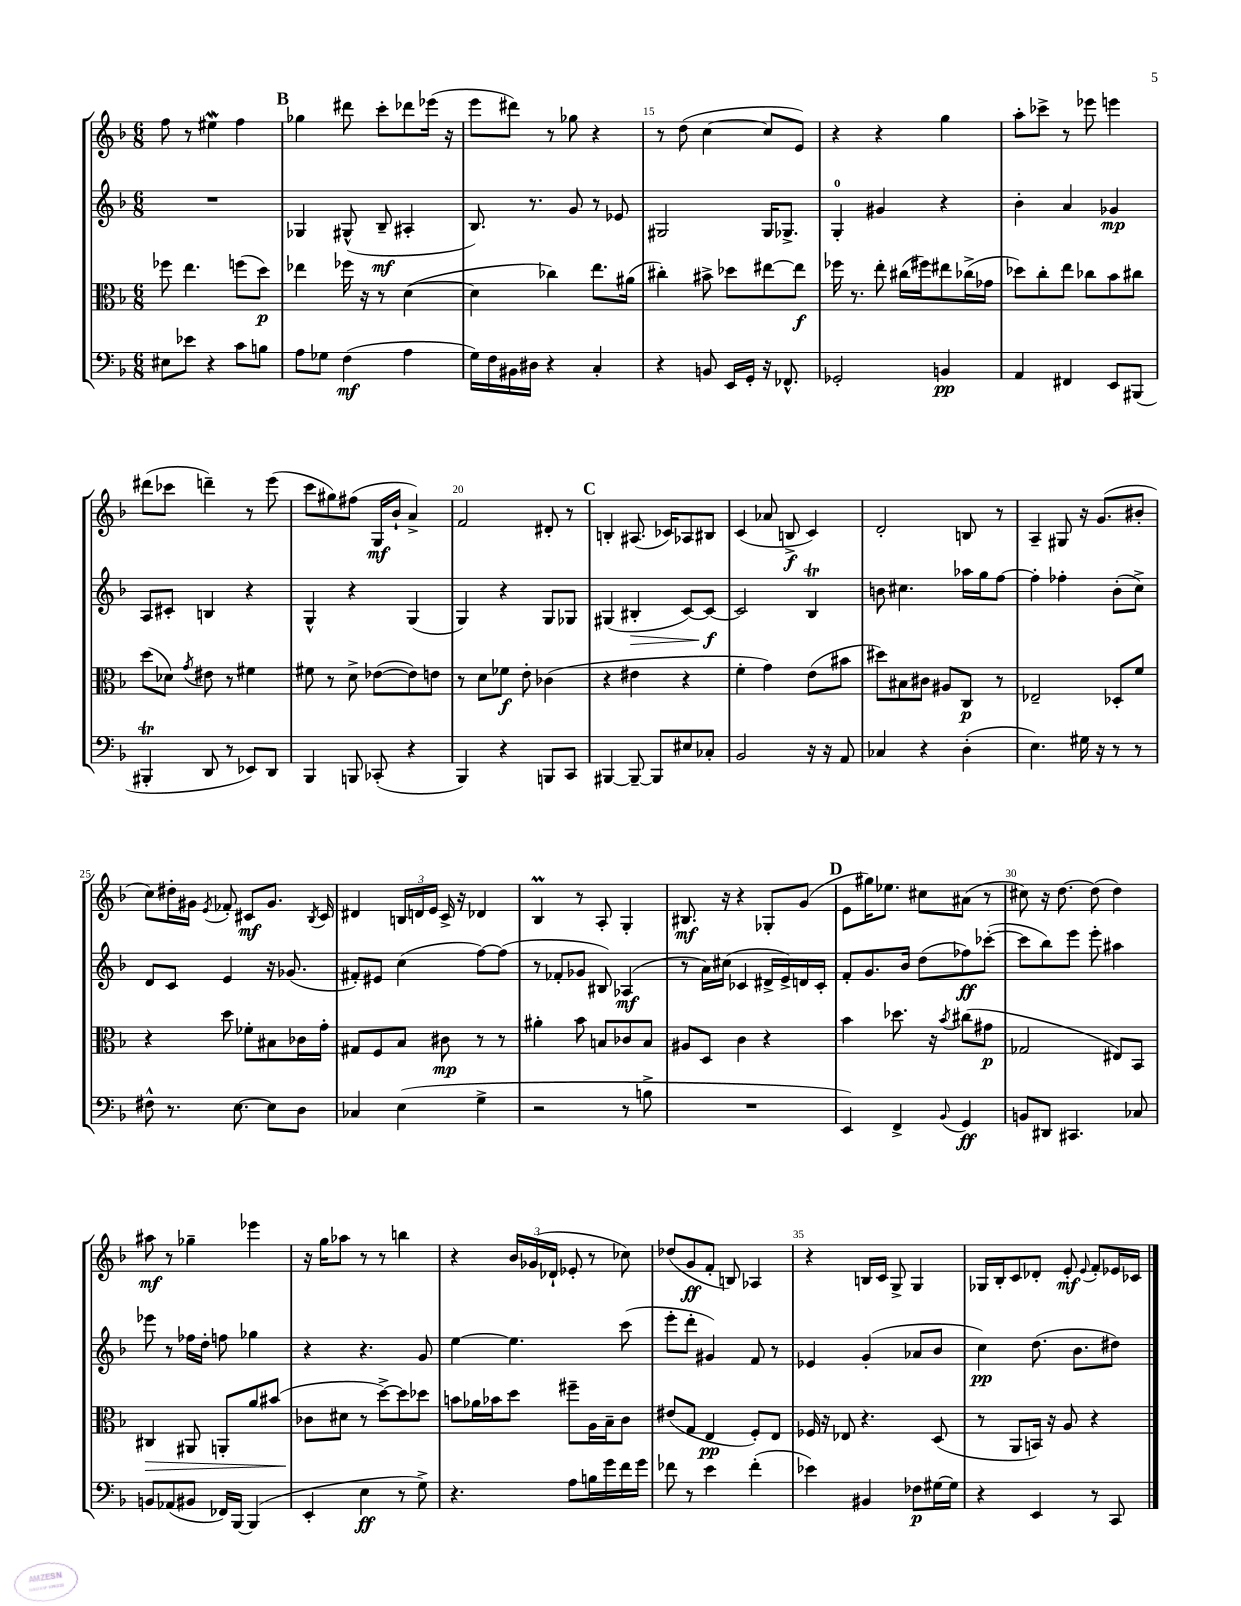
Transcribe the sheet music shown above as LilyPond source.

<<
\new StaffGroup <<
\new Staff = "s0" {
    \clef treble \key f \major \numericTimeSignature \time 6/8
    \autoBeamOff f''8 r8 eis''4\mordent f''4 |
    \mark \markup { \bold "B" } ges''4 dis'''8 c'''8[-. des'''8 ees'''16]( r16 |
    e'''8[ dis'''8]) r8 ges''8 r4 |
    r8 d''8( c''4~ c''8[ e'8]) |
    r4 r4 g''4 |
    a''8[-. ces'''8]-> r8 ees'''8 e'''4 |
    dis'''8[( ces'''8] d'''4--) r8 e'''8( |
    c'''8[ gis''8) fis''8]( g16[\mf bes'16]-! a'4->) |
    f'2 dis'8-. r8 |
    \mark \markup { \bold "C" } b4-. ais8.( ces'16[) aes8 bis8] |
    c'4( aes'8 b8->\f c'4) |
    d'2-. b8 r8 |
    a4-- gis8 r16 g'8.[( bis'8]-. |
    c''8[) dis''16-. gis'16] \acciaccatura { e'8 } fes'8-. cis'8[\mf gis'8.] \acciaccatura { bes8 } cis'16 |
    dis'4 \tuplet 3/2 { b16[ d'16 e'16] } c'16-> r16 des'4 |
    bes4\prall r8 a8-. g4-. |
    bis8.\mf r16 r4 ges8[-. g'8]( |
    \mark \markup { \bold "D" } e'8[ gis''16) ees''8.] cis''8[ ais'8]( r8 |
    cis''8) r16 d''8.~ d''8( d''4) |
    ais''8\mf r8 ges''4-- ees'''4 |
    r16 g''16[ aes''8] r8 r8 b''4 |
    r4 \tuplet 3/2 { bes'16[ ges'16( des'16]-! } ees'8-. r8 ces''8) |
    des''8[( g'8\ff f'8]-. b8) aes4 |
    r4 b16[ c'16] g8-> g4 |
    ges16[ bes16-. c'8 des'8]-. e'8-.\mf \appoggiatura { e'8 } f'8[-. ees'16 ces'16] \bar "|." |
}
\new Staff = "s1" {
    \clef treble \key f \major \numericTimeSignature \time 6/8
    \autoBeamOff R2. |
    \mark \markup { \bold "B" } ges4 gis8-^( bes8--\mf ais4-. |
    bes8.) r8. g'8 r8 ees'8 |
    gis2 gis16[ ges8.]-> |
    g4-0-. gis'4 r4 |
    bes'4-. a'4 ges'4\mp |
    a8[ cis'8]-. b4 r4 |
    g4-^ r4 g4( |
    g4) r4 g8[ ges8] |
    \mark \markup { \bold "C" } gis4( bis4-.\> c'8[~) c'8]~\f\! |
    c'2 bes4\trill |
    b'8 cis''4. aes''16[ g''16 f''8]~ |
    f''4-. fes''4-. bes'8[-.( c''8]->) |
    d'8[ c'8] e'4 r16 ges'8.( |
    fis'8[-.) eis'8] c''4( f''8[~) f''8]( |
    r8 fes'8[-. ges'8] bis8) aes4\mf( |
    r8 a'16[) cis''16]( ces'4 dis'16[-> e'16->) d'16 ces'16]-. |
    \mark \markup { \bold "D" } f'8[-. g'8. bes'16] d''8[( fes''8\ff) ces'''8]~-.( |
    ces'''8[ bes''8) e'''8] e'''8-. ais''4 |
    ees'''8 r8 fes''16[ d''16]-. f''8 ges''4 |
    r4 r4. g'8 |
    e''4~ e''4. c'''8( |
    e'''8[-. d'''8]-. gis'4) f'8 r8 |
    ees'4 g'4-.( aes'8[ bes'8] |
    c''4\pp) d''8.( bes'8.[ dis''8]) \bar "|." |
}
\new Staff = "s2" {
    \clef alto \key f \major \numericTimeSignature \time 6/8
    \autoBeamOff fes''8 e''4. f''8[( d''8]\p) |
    \mark \markup { \bold "B" } ees''4 fes''16 r16 r8 d'4~( |
    d'4 ces''4) e''8.[ ais'16]( |
    cis''4-.) bis'8-> des''8[ eis''8~ eis''8]\f |
    fes''16 r8. e''8-. cis''16[( fis''16) eis''8 ces''16->( ges'16] |
    des''8[) c''8-. e''8] ces''8[ bes'8 cis''8] |
    d''8[( des'8]) \acciaccatura { g'8 } eis'8 r8 fis'4 |
    fis'8 r8 d'8-> ees'8[~( ees'8) e'8] |
    r8 d'8[ fes'8]\f e'8-. ces'4( |
    \mark \markup { \bold "C" } r4 eis'4 r4 |
    f'4-. g'4) e'8[( bis'8] |
    dis''8[) bis8 cis'8] ais8[ c8]\p r8 |
    ees2-- des8[-. f'8] |
    r4 d''8 fes'8[-. bis8 ces'16 g'16]-. |
    gis8[ f8 bes8] cis'8\mp r8 r8 |
    ais'4-. bes'8 b8[ ces'8 b8] |
    ais8[ d8] c'4 r4 |
    \mark \markup { \bold "D" } bes'4 des''8. r16 \acciaccatura { bes'8 } cis''8[( gis'8]\p |
    ges2 eis8[) bes,8] |
    cis4\> ais,8 a,8[-. a'8 bis'8]( |
    ces'8[\! dis'8] r8 d''8[~->) d''8 des''8] |
    b'8[ aes'16 bes'16 d''8] fis''8[-- a16 bes16-- c'8] |
    eis'8[( g8] e4\pp f8[-.) e8] |
    fes16 r16 ees8 r4. d8( |
    r8 a,8[ b,16]) r16 a8 r4 \bar "|." |
}
\new Staff = "s3" {
    \clef bass \key f \major \numericTimeSignature \time 6/8
    \autoBeamOff eis8[ ees'8] r4 c'8[ b8] |
    \mark \markup { \bold "B" } a8[ ges8] f4\mf( a4 |
    g16[) f16 bis,16 dis16] r4 c4-. |
    r4 b,8 e,16[ g,16]-. r16 fes,8.-^ |
    ges,2-. b,4\pp |
    a,4 fis,4 e,8[ bis,,8]( |
    bis,,4-.\trill d,8 r8 ees,8[) d,8] |
    bes,,4 b,,8 ces,8-.( r4 |
    bes,,4) r4 b,,8[ c,8] |
    \mark \markup { \bold "C" } bis,,4~ bis,,8~-- bis,,8[ eis8 ces8]-. |
    bes,2 r16 r16 a,8 |
    ces4 r4 d4-.( |
    e4.) gis16 r16 r8 r8 |
    fis8-^ r8. e8.~ e8[ d8] |
    ces4 e4( g4-> |
    r2 r8 b8-> |
    R2. |
    \mark \markup { \bold "D" } e,4) f,4-> \appoggiatura { bes,8 } g,4\ff |
    b,8[ dis,8] cis,4. ces8 |
    b,8[ aes,8( bis,8] fes,16[) bes,,16]~ bes,,4( |
    e,4-. e4\ff r8 g8->) |
    r4. a8[ b16 g'16 f'16 g'16] |
    fes'8 r8 e'4 fes'4-.( |
    ees'4) bis,4 fes8[\p gis16~ gis16] |
    r4 e,4 r8 c,8 \bar "|." |
}
>>
>>
\layout { \context { \Score currentBarNumber = #12 \override BarNumber.break-visibility = ##(#f #t #t) barNumberVisibility = #(every-nth-bar-number-visible 5) } }
